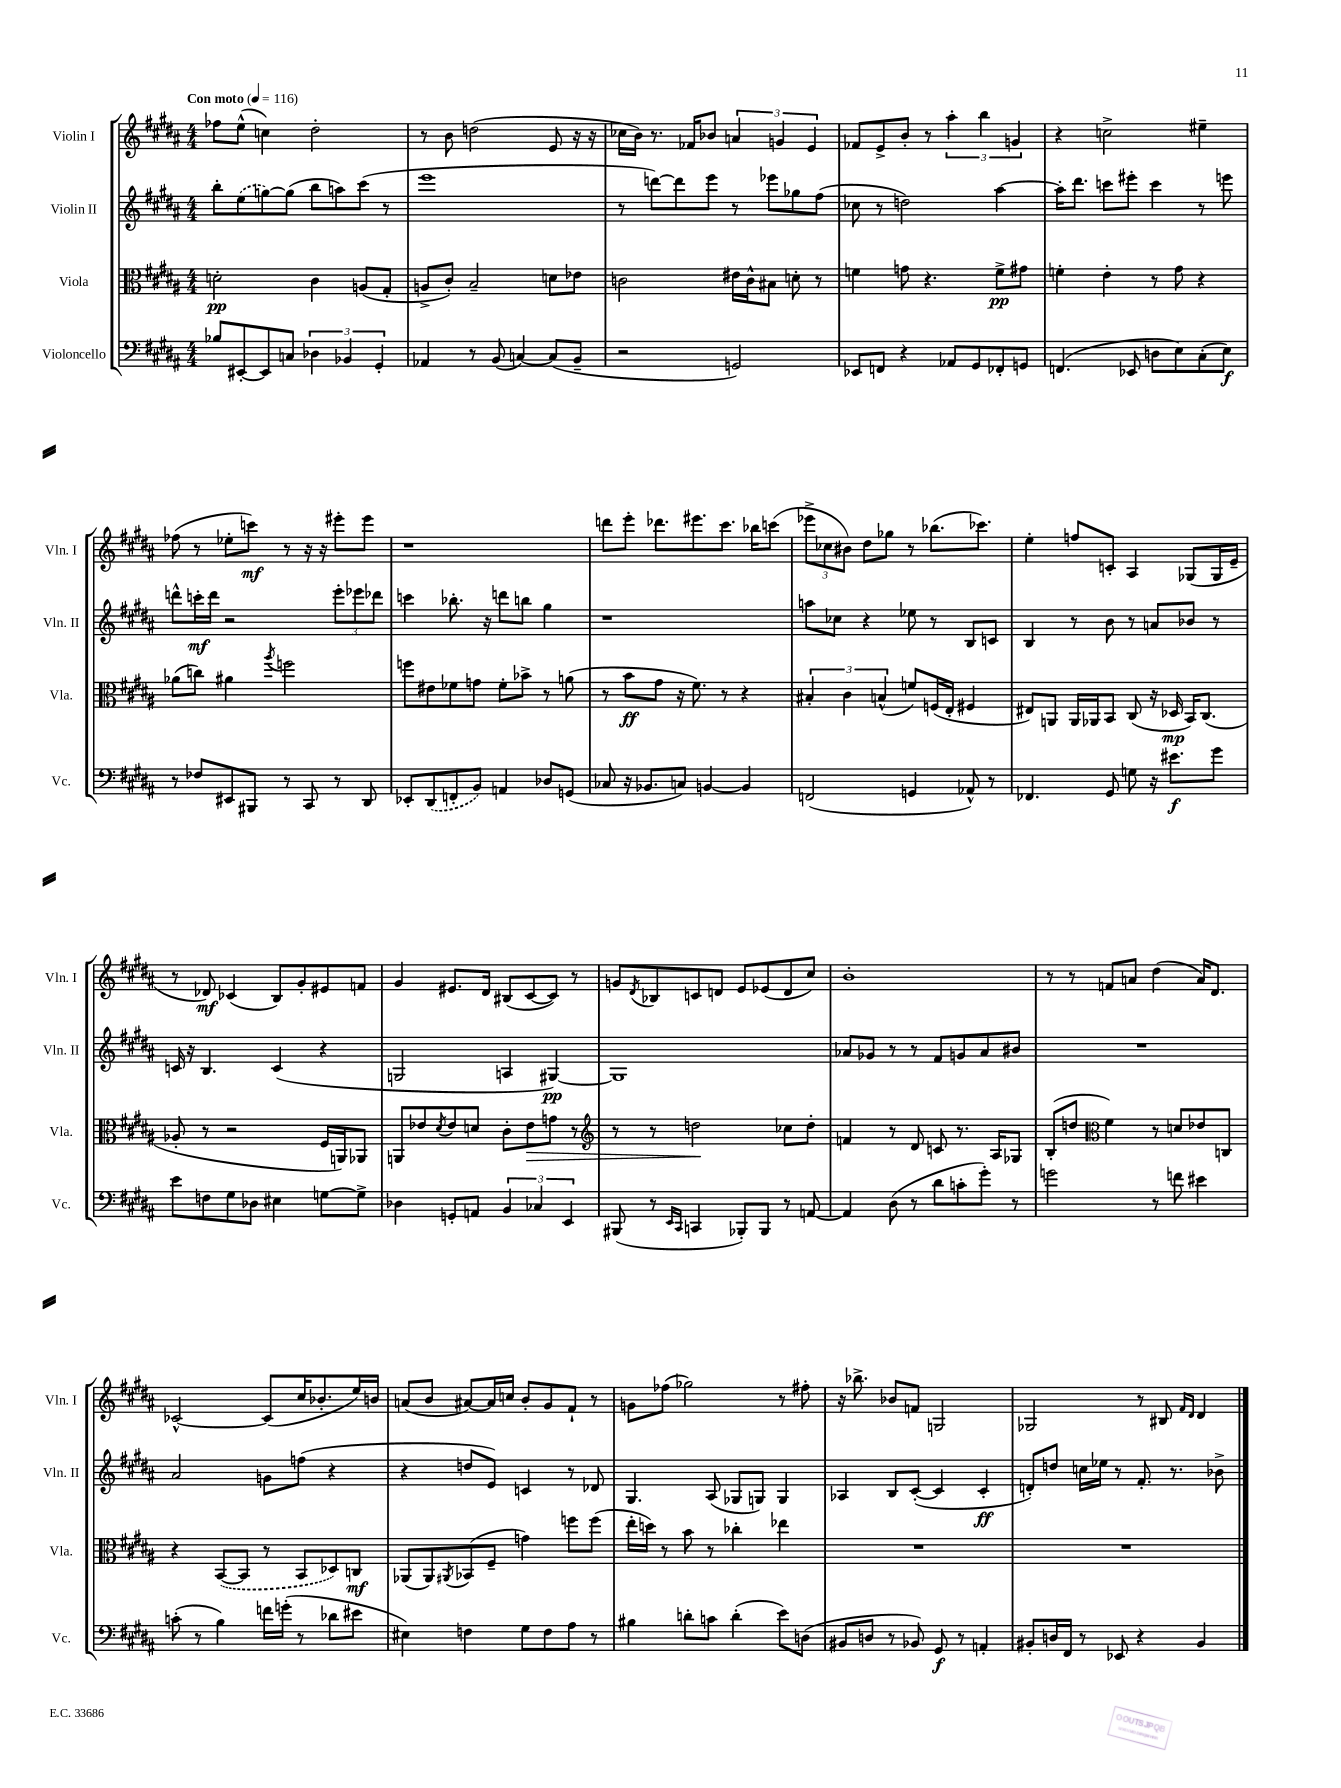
<<
\new StaffGroup <<
\new Staff = "s0" \with { instrumentName = "Violin I" shortInstrumentName = "Vln. I" } {
    \clef treble \key b \major \numericTimeSignature \time 4/4 \tempo "Con moto" 4 = 116
    fes''8 e''8-^( c''4) dis''2-. |
    r8 b'8 d''2( e'8 r16 r16 |
    ces''16 b'16) r8. fes'16 bes'8 \tuplet 3/2 { a'4 g'4 e'4 } |
    fes'8 e'8-> b'8-. r8 \tuplet 3/2 { ais''4-. b''4 g'4 } |
    r4 c''2-> eis''4-- |
    fes''8( r8 ees''8-. c'''8\mf) r8 r16 r16 eis'''8-. eis'''8 |
    r1 |
    d'''8 e'''8-. des'''8. eis'''8. cis'''8. bes''16 c'''8( |
    \tuplet 3/2 { ees'''8-> ces''8 bis'8) } dis''8 ges''8 r8 bes''8.( ces'''8.) |
    e''4-. f''8 c'8-. ais4 ges8( ges16 e'16-- |
    r8 des'8\mf) ces'4( b8) gis'8-. eis'8 f'8 |
    gis'4 eis'8. dis'16 bis8( cis'8~ cis'8) r8 |
    g'8 \acciaccatura { dis'8 } bes8 c'8 d'8 e'8 ees'8( d'8 cis''8) |
    b'1-. |
    r8 r8 f'8 a'8 dis''4( a'16) dis'8. |
    ces'2~-^ ces'8( cis''16 bes'8.-. e''16) b'16 |
    a'8( b'8 ais'8~) ais'16 c''16 b'8-. gis'8 fis'8-! r8 |
    g'8 fes''8( ges''2) r8 fis''8-. |
    r16 bes''8.-> bes'8 f'8 g2 |
    ges2 r8 bis8 \grace { fis'16 dis'16 } dis'4 \bar "|." |
}
\new Staff = "s1" \with { instrumentName = "Violin II" shortInstrumentName = "Vln. II" } {
    \clef treble \key b \major \numericTimeSignature \time 4/4
    b''8-. \once \slurDashed e''8( g''8~) g''8( b''8 a''8) cis'''8( r8 |
    e'''1 |
    r8 d'''8~) d'''8 e'''8 r8 ees'''8 ges''8 fis''8( |
    ces''8 r8 d''2) ais''4~ |
    ais''16-. dis'''8. c'''8 eis'''8-. c'''4 r8 e'''8 |
    d'''8-^ c'''16-.\mf d'''16 r2 \tuplet 3/2 { e'''8-. ees'''8 des'''8 } |
    c'''4 bes''8.-. r16 d'''8 b''8 gis''4 |
    r1 |
    a''8 ces''8 r4 ees''8 r8 b8 c'8 |
    b4 r8 b'8 r8 a'8 bes'8 r8 |
    c'16 r16 b4. c'4( r4 |
    g2 a4 gis4~\pp) |
    gis1 |
    aes'8 ges'8 r8 r8 fis'8 g'8 aes'8 bis'8 |
    R1 |
    ais'2 g'8 f''8( r4 |
    r4 d''8 e'8) c'4 r8 des'8 |
    gis4. ais8( ges8 g8) g4 |
    aes4 b8 cis'8~-.( cis'4 cis'4-.\ff |
    d'8-.) d''8 c''16 ees''16 r8 fis'8.-. r8. bes'8-> \bar "|." |
}
\new Staff = "s2" \with { instrumentName = "Viola" shortInstrumentName = "Vla." } {
    \clef alto \key b \major \numericTimeSignature \time 4/4
    d'2-.\pp cis'4 a8( gis8-. |
    a8-> cis'8-.) b2-- d'8 ees'8 |
    c'2 eis'16 c'16-^ bis8 d'8-. r8 |
    f'4 g'8 r4. f'8->\pp gis'8 |
    f'4-. e'4-. r8 gis'8 r4 |
    aes'8( c''8) ais'4 \acciaccatura { ais''8 } f''2 |
    f''8 eis'8 fes'8 g'8 fes'8-. bes'8-> r8 a'8( |
    r8 b'8\ff gis'8 r16 fis'8.) r8 r4 |
    \tuplet 3/2 { bis4-. cis'4 b4-^( } f'8) f16( e16-. fis4 |
    eis8) a,8 a,16 aes,16 b,8 cis8( r16 des16\mp b,16) cis8.( |
    aes8-. r8 r2 fis16 a,16) aes,8 |
    a,8 ees'8 \acciaccatura { dis'8 } ees'8 d'8 cis'8-. ees'8\> g'8 r8 |
    \clef treble r8 r8 d''2\! ces''8 d''8-. |
    f'4 r8 dis'8 c'8 r8. ais16 ges8 |
    b8-.( d''8 \clef alto fis'4) r8 d'8 ees'8 c8 |
    r4 \once \slurDashed b,8~( b,8 r8 b,8 des8) c8\mf |
    aes,8( aes,8) \acciaccatura { ais,8 } bes,8( fis8-- g'4) f''8 f''8( |
    e''16-. d''16) r8 b'8 r8 ces''4-. ees''4 |
    R1 |
    R1 \bar "|." |
}
\new Staff = "s3" \with { instrumentName = "Violoncello" shortInstrumentName = "Vc." } {
    \clef bass \key b \major \numericTimeSignature \time 4/4
    bes8 eis,8~-. eis,8 c8 \tuplet 3/2 { des4 bes,4 gis,4-. } |
    aes,4 r8 b,8( c4~) c8( b,8-- |
    r2 g,2) |
    ees,8 f,8 r4 aes,8 gis,8 fes,8-. g,8 |
    f,4.( ees,8 d8 e8) cis8-.( e8\f) |
    r8 fes8 eis,8 bis,,8 r8 cis,8 r8 dis,8 |
    ees,8-. \once \slurDashed dis,8( f,8-. b,8) a,4 des8 g,8( |
    ces8 r16 bes,8. c8) b,4~ b,4 |
    f,2( g,4 aes,8-^) r8 |
    fes,4. gis,8 g8 r16 eis'8.\f gis'8 |
    e'8 f8 gis8 des8 eis4 g8~ g8-> |
    des4 g,8-. a,8 \tuplet 3/2 { b,4 ces4 e,4 } |
    bis,,8( r8 \grace { e,16 cis,16 } c,4 bes,,8-.) bes,,8 r8 a,8~ |
    a,4 dis8( r8 dis'8 c'8-. gis'8-.) r8 |
    g'2 r8 f'8 eis'4 |
    c'8-.( r8 b4) f'16 g'16-.( r8 des'8 eis'8 |
    eis4) f4 gis8 f8 ais8 r8 |
    bis4 d'8-. c'8 d'4-.( e'8) d8( |
    bis,8 d8 r8 bes,8) gis,8\f r8 a,4-. |
    bis,8-. d16 fis,16 r8 ees,8 r4 bis,4 \bar "|." |
}
>>
>>
\layout { \context { \Score \remove "Bar_number_engraver" } }
